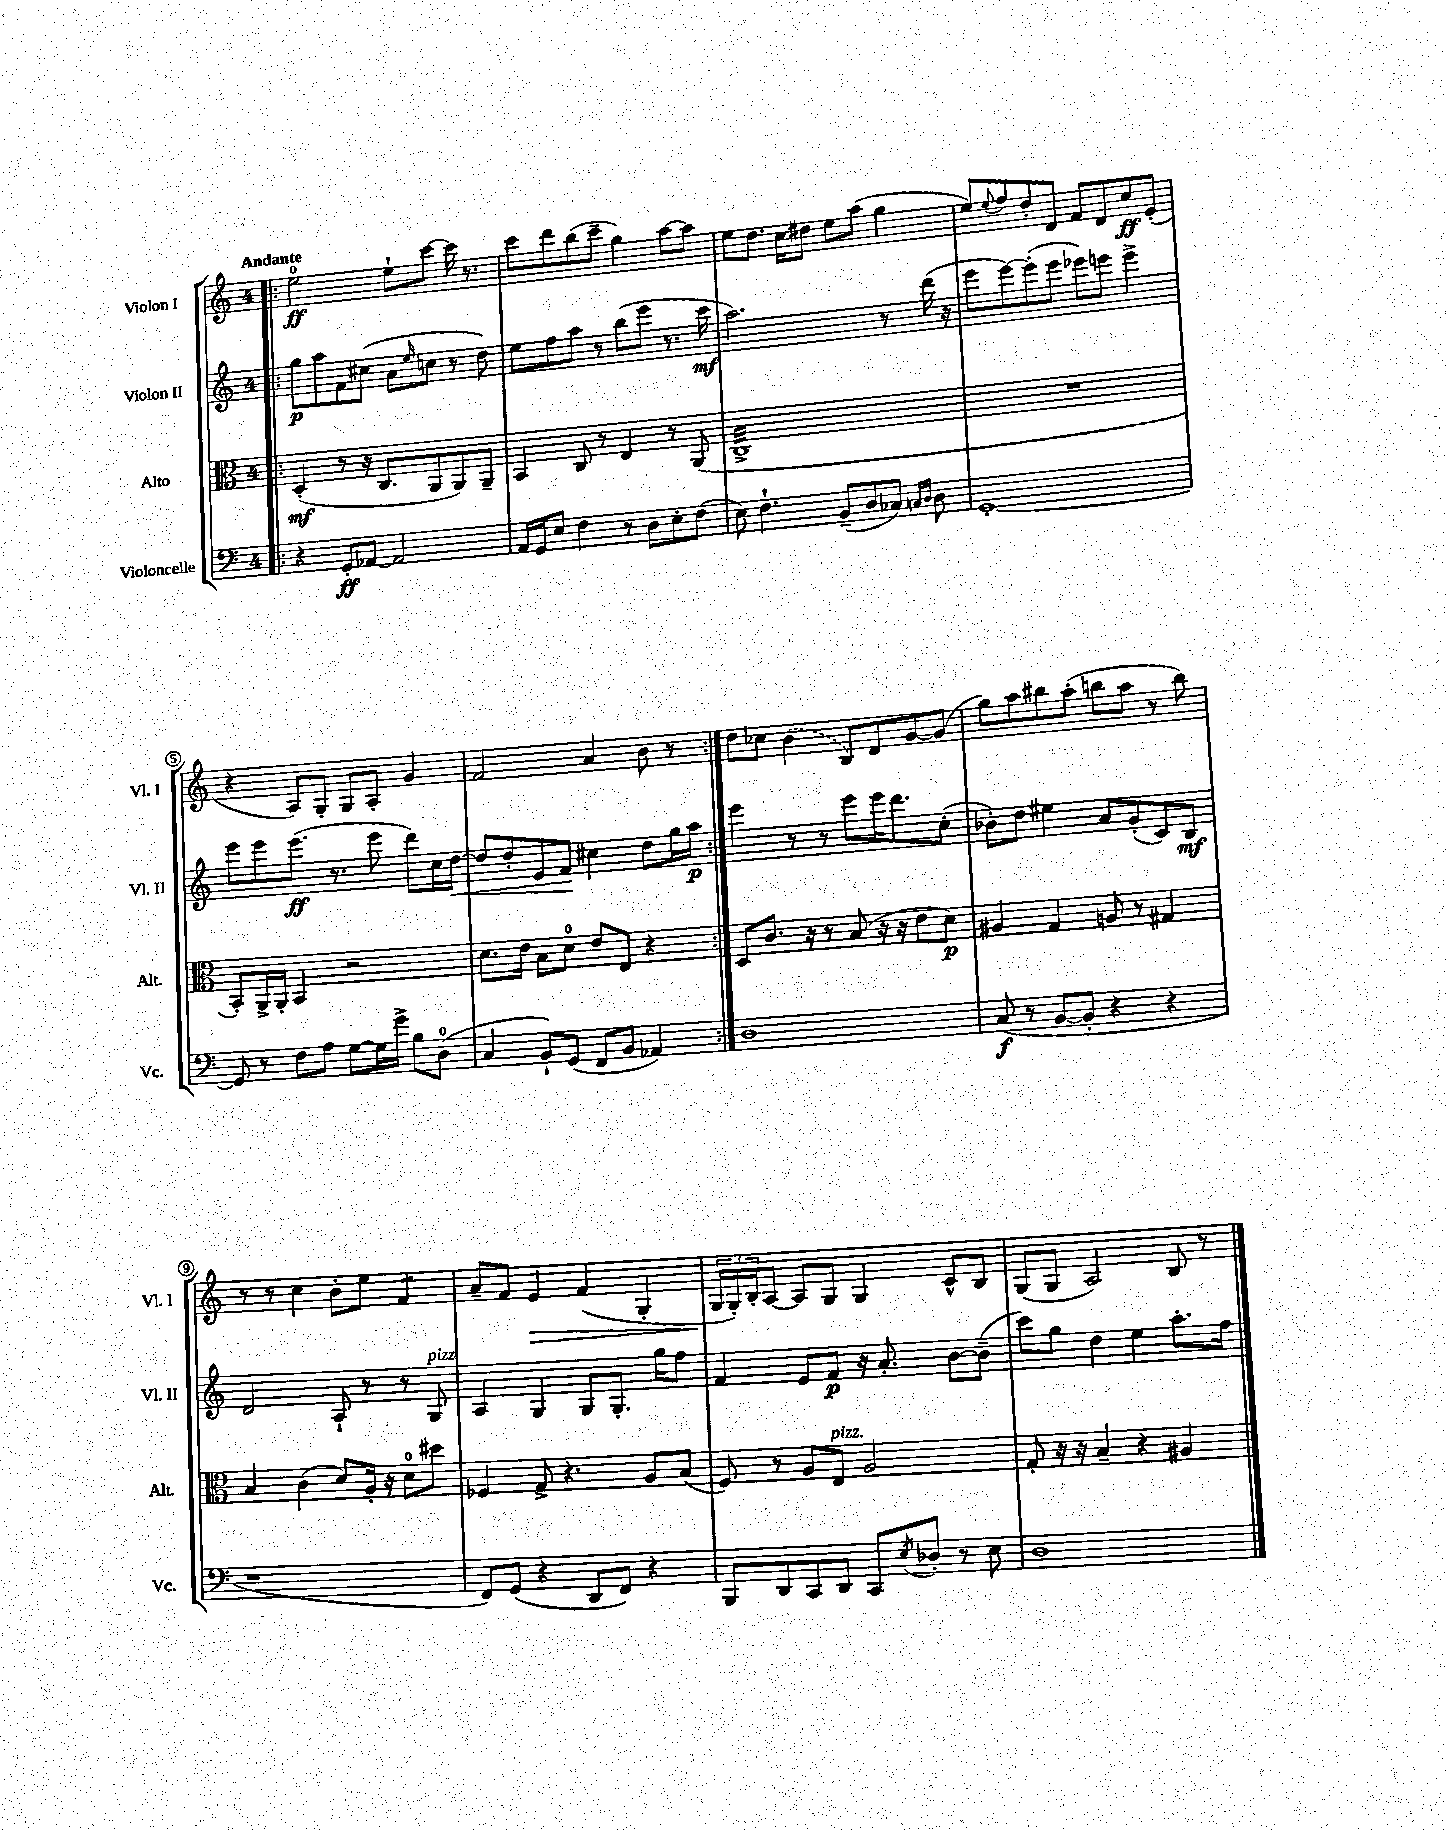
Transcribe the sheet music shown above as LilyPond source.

<<
\new StaffGroup <<
\new Staff = "s0" \with { instrumentName = "Violon I" shortInstrumentName = "Vl. I" } {
    \clef treble \key c \major \once \override Staff.TimeSignature.style = #'single-digit \time 4/4 \tempo "Andante"
    \repeat volta 2 { \bar ".|:" e''2-0\ff e''8-! c'''8~ c'''16 r8. |
    c'''8 d'''8 b''8( c'''8-- g''4) a''8~ a''8 |
    e''8 d''8. c''16 dis''8 e''8 a''8( g''4 |
    e''8) \appoggiatura { e''8 } f''8 d''8-. d'8 f'8 d'8 c''8\ff e'8-.( |
    r4 a8) g8-. g8 a8-. g'4 |
    f'2 a'4 b'8 r8 | }
    d''8 ces''8 \once \slurDashed b'4( b8) d'8 g'8~ g'8( |
    g''8) a''8 bis''8 a''8-.( b''8 a''8 r8 b''8) |
    r8 r8 c''4 b'8-. e''8 f'4:8 |
    a'8-- f'8 e'4\> f'4( g4-. |
    \tuplet 3/2 { g16\! g16-.) b16-. } a8~ a8 g8 g4 c'8-^ b8 |
    g8( g8 a2) b8 r8 \bar "|." |
}
\new Staff = "s1" \with { instrumentName = "Violon II" shortInstrumentName = "Vl. II" } {
    \clef treble \key c \major \once \override Staff.TimeSignature.style = #'single-digit \time 4/4
    \repeat volta 2 { \bar ".|:" g''8\p a''8 f'8 cis''8( a'8 \grace { e''16 } c''8 r8 d''8) |
    e''8 f''8 a''8 r8 b''8( e'''8 r8. c'''16\mf |
    a''2.) r8 d'''16( r16 |
    e'''8 e'''8~) e'''8-.( e'''8 ees'''8) e'''8 e'''4-> |
    e'''8 e'''8 e'''8.\ff( r8. e'''8 d'''8) c''16 d''16~\< |
    d''8 d''8-. e'8 f'8\! cis''4 d''8 g''16 a''16\p | }
    e'''4 r8 r8 e'''8 e'''16 d'''8. c''8-.( |
    bes'8-.) d''8 eis''4 a'8 g'8-.( c'8) b8\mf |
    d'2 a8-! r8 r8 g8^\markup { \italic "pizz." } |
    a4 g4 g8 g8.-. g''16 f''8 |
    f'4 e'8 f'8\p r16 a'8.-. b'8~ b'8--( |
    c'''8) g''8 d''4 e''4 a''8.-. f''16 \bar "|." |
}
\new Staff = "s2" \with { instrumentName = "Alto" shortInstrumentName = "Alt." } {
    \clef alto \key c \major \once \override Staff.TimeSignature.style = #'single-digit \time 4/4
    \repeat volta 2 { \bar ".|:" d4-.\mf( r8 r16 c8. a,8 a,8) a,8-- |
    b,4 c8 r8 e4 r8 a,8( |
    c1:32-> |
    R1 |
    b,8-.) a,16-> a,16-. b,4 r2 |
    d'8. e'16 b8 d'8-0 e'8 e8 r4 | }
    d8 c'8. r16 r8 b8( r16 r16 e'8 d'8\p) |
    ais4 g4 a8 r8 gis4 |
    b4 c'4( d'8) a16-. r16 d'8-0 dis''8 |
    fes4 g8-> r4. a8 b8( |
    f8) r8 a8 e8^\markup { \italic "pizz." } a2 |
    g8-. r16 r16 b4-- r4 ais4 \bar "|." |
}
\new Staff = "s3" \with { instrumentName = "Violoncelle" shortInstrumentName = "Vc." } {
    \clef bass \key c \major \once \override Staff.TimeSignature.style = #'single-digit \time 4/4
    \repeat volta 2 { \bar ".|:" r4 g,8-.\ff aes,8~ aes,2 |
    a,16 g,16 e8 f4 r8 d8 e8-. f8( |
    e8) f4.-! b,8--( d8 ces8) \grace { c16 d16 } d8 |
    g,1~-. |
    g,8 r8 f8 a8 g8~ g16 g'16-> b8 d8-0( |
    c4 b,8-!) g,8( f,8 b,8 aes,4) | }
    d1 |
    c8\f( r8 b,8~ b,8-. r4 r4 |
    r1 |
    f,8) g,8( r4 d,8 f,8) r4 |
    b,,8 d,8 c,8 d,8 c,8 \acciaccatura { e8 } des8-. r8 e8 |
    d1 \bar "|." |
}
>>
>>
\layout { \context { \Score \override BarNumber.stencil = #(make-stencil-circler 0.1 0.3 ly:text-interface::print) } }
